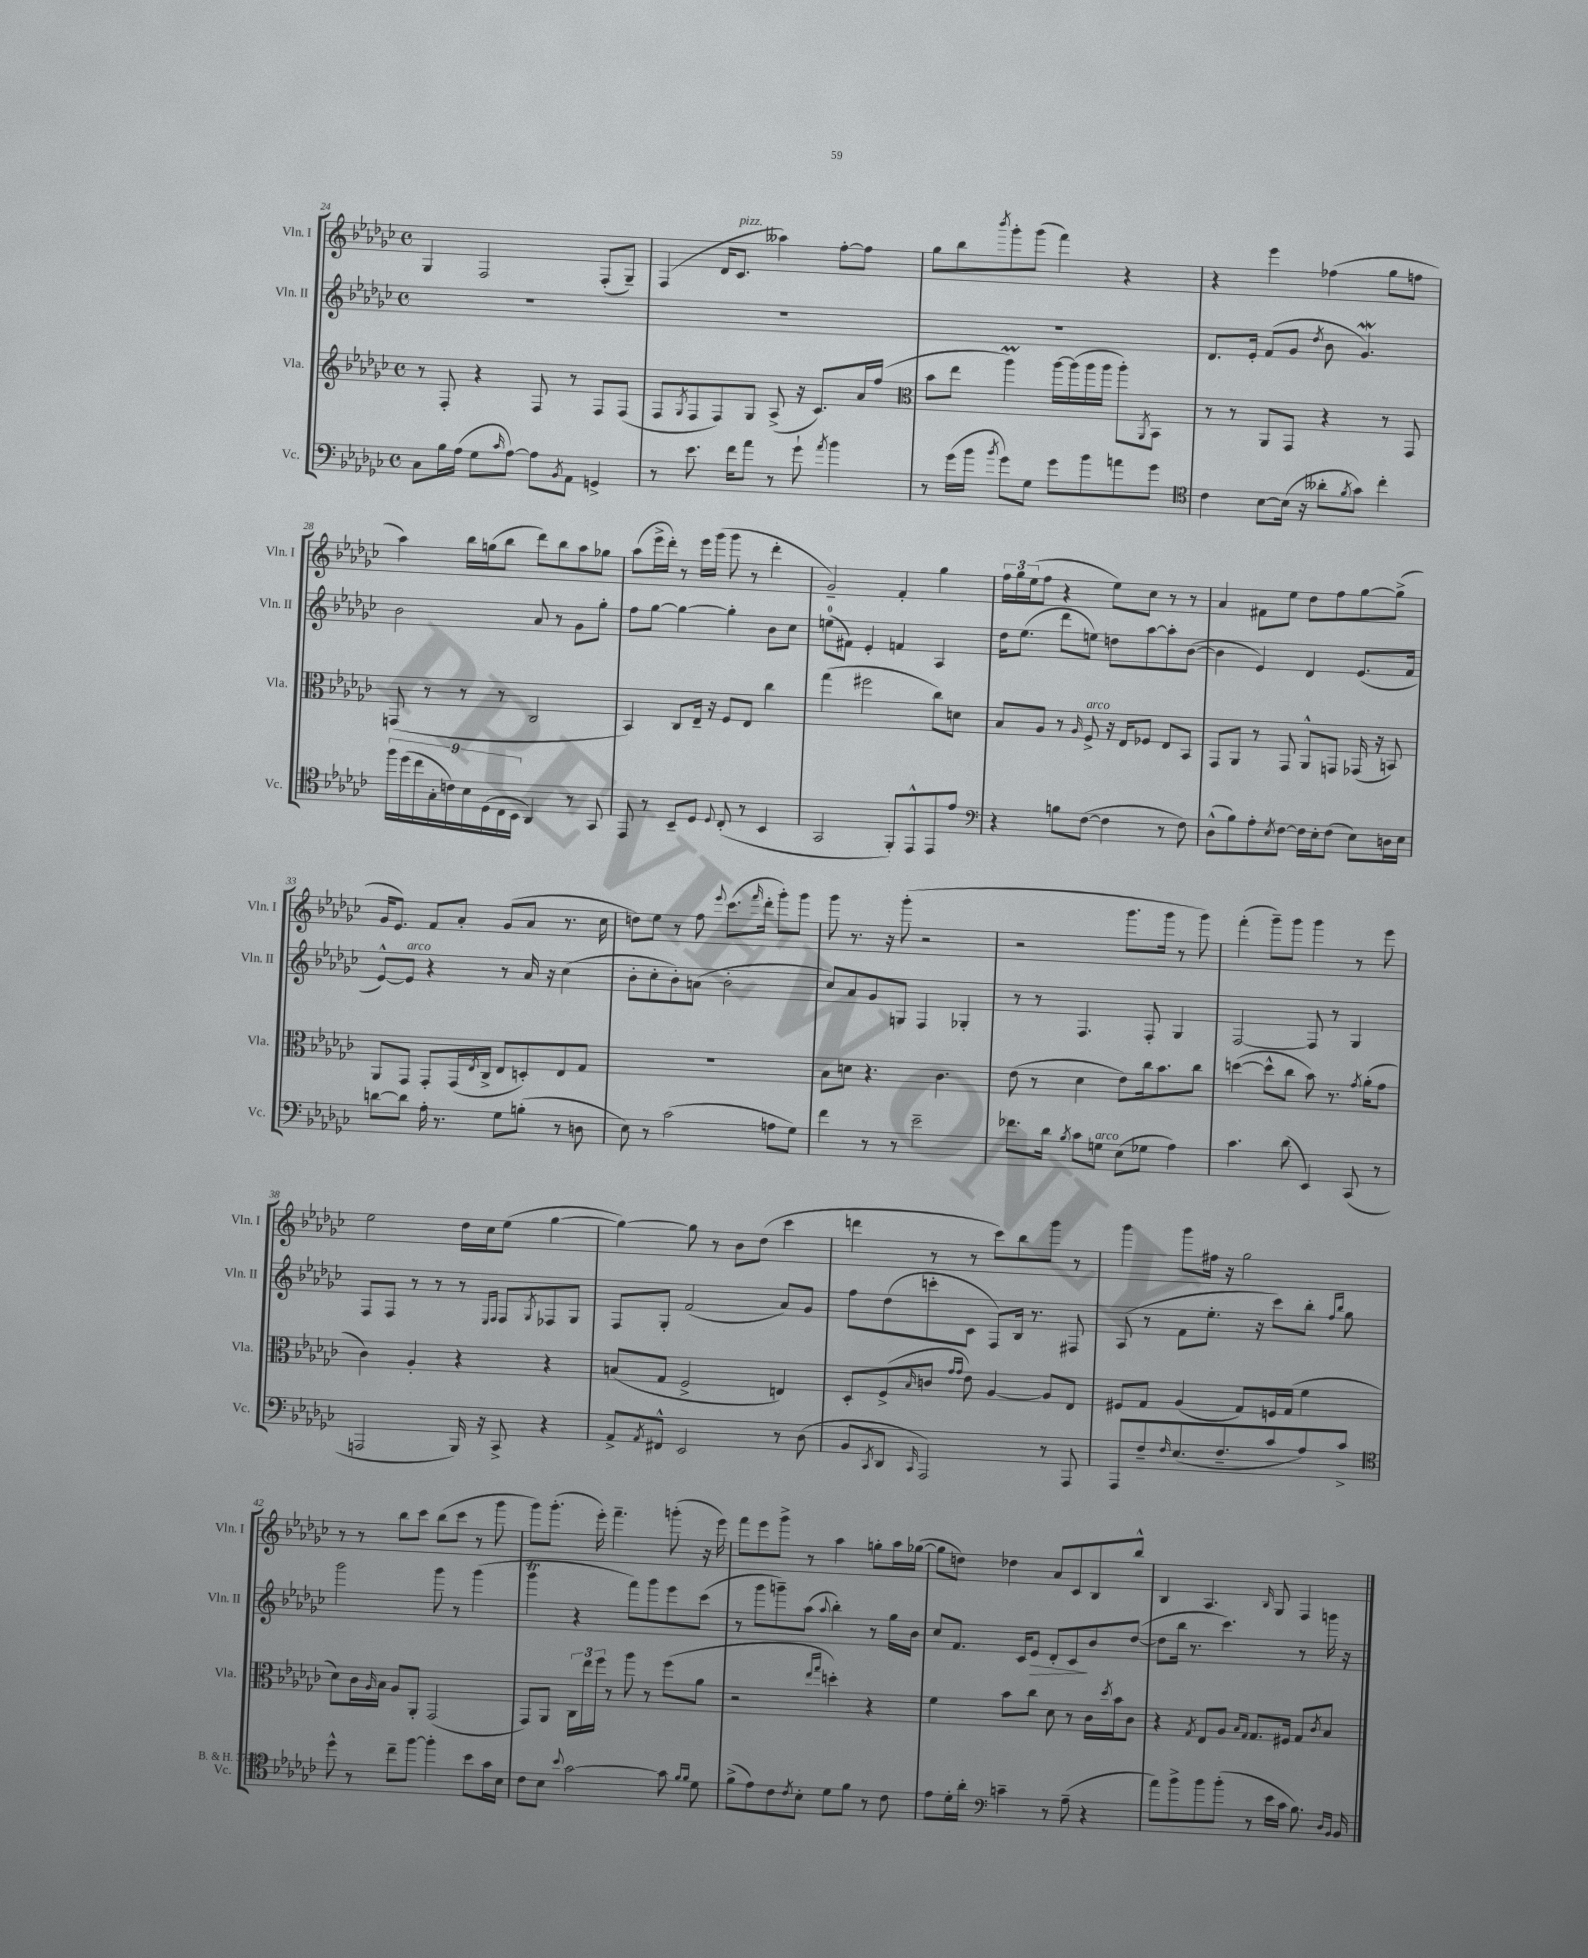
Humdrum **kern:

**kern	**kern	**kern	**kern
*staff4	*staff3	*staff2	*staff1
*clefF4	*clefG2	*clefG2	*clefG2
*k[b-e-a-d-g-c-]	*k[b-e-a-d-g-c-]	*k[b-e-a-d-g-c-]	*k[b-e-a-d-g-c-]
*M4/4	*M4/4	*M4/4	*M4/4
*met(c)	*met(c)	*met(c)	*met(c)
8C-	8r	1r	4G-
16B-	8F'	.	.
(16A-	.	.	.
8G-	4r	.	2F
16qqc-	.	.	.
[8A-)	.	.	.
8A-]	8F	.	.
8qBB-	.	.	.
8AA-	8r	.	.
4GG^	8F	.	(8F'
.	(8F	.	8G-~)
=	=	=	=
8r	8F	1r	(4F
.	8qG-	.	.
8.e-	8F	.	.
.	8F)	.	16d-
16f	.	.	8.c-
8a-	8G-	.	.
8r	(8A-^	.	4aa--)
8g-`	16r	.	.
.	8.c-)	.	.
8qa-	.	.	.
4b-	.	.	[8ff'
.	16a-	.	8ff]
.	(16ff	.	.
=	=	=	=
*	*clefC3	*	*
8r	8b-	1r	8gg-
(16g-	8ee-	.	8bb-
16b-	.	.	.
8qb-	.	.	8qbbb-
8g-)	4aa-)	.	8ggg-'
8G-	.	.	(8ggg-
8g-	[16aa-	.	4fff)
.	(16aa-]	.	.
8b-	16aa-	.	.
.	16aa-	.	.
8a	8aa-')	.	4r
.	8qAA-	.	.
8g-	8BB-	.	.
=	=	=	=
*clefC4	*	*	*
4c-	8r	8.d-	4r
.	8r	.	.
.	.	16e-'	.
[8B-	8AA-	(8f	4eee-
(16B-]	8GG-	8g-	.
16r	.	.	.
.	.	8qdd-	.
8a--'	4r	8b-	(4ff-
8qf	.	.	.
8g-)	.	4.g-)	.
4cc-'	8r	.	8gg-
.	8GG-	.	8ff
=	=	=	=
18ff	(8GG	2b-	4aa-)
(18dd-	.	.	.
18cc-	.	.	.
.	8r	.	.
18G-'	.	.	.
18c)	.	.	.
.	8r	.	16bb-
18B-	.	.	.
.	.	.	(16gg
(18D-	.	.	.
.	8r	.	8bb-
18C-	.	.	.
18BB-	.	.	.
4AA-)	2C-	8a-	8ddd-)
.	.	8r	8bb-
8r	.	8g-	8aa-
8GG-	.	8gg-'	8gg-
=	=	=	=
8EE-	4BB-)	8ff	(8aa-
8r	.	[8gg-	16eee-^
.	.	.	16ddd-')
8BB-~	8C-	4gg-_	8r
8D-	16E-~	.	16eee-
.	16r	.	(16ggg-
8qqD-	.	.	.
(8C-'	8F	4gg-']	8ggg-
8r	8E-	.	8r
4BB-	4cc-	8b-	4ddd-'
.	.	8cc-	.
=	=	=	=
2GG-	(4gg-	(8ee	2g-~)
.	.	8f#)	.
.	2ff#	4e-'	.
8FF')	.	4f	4f'
8EE-^^	.	.	.
8EE-	8cc-)	4A-	4gg-
8e-	8d	.	.
=	=	=	=
*clefF4	*	*	*
4r	8B-	16dd-	24ff
.	.	.	24gg-
.	.	(8.ee-	.
.	.	.	(24ee-
.	8A-	.	8ff
8B	8r	8ddd-	4r
.	16qqA-	.	.
([8F	8F^	8ee)	.
4F]	16r	8dd	8ee-)
.	16E-	.	.
.	8F-	[8aa-	8cc-
8r	8E-	8aa-']	8r
8F)	8BB-	([8b-	8r
=	=	=	=
(8D-^^	8GG-	4b-]	4a-
8B-)	8AA-	.	.
8A-'	8r	4e-)	8f#
8qE-	.	.	.
[8F	8GG-	.	8ee-
16F]	8AA-^^	4d-	8dd-
16E-'	.	.	.
(8F	8GG	.	8ff
8E-)	(16GG-	(8.e-	[8gg-
.	16r	.	.
16D	8BB)	.	(8gg-^]
16E-	.	16f	.
=	=	=	=
[8d	8AA-	[8e-^^)	16g-
.	.	.	8.e-)
8d]	8GG-	8e-]	.
16A-'	8GG-'	4r	8f
8.r	.	.	.
.	(16GG-	.	8a-'
.	8qE-	.	.
.	16C-^	.	.
8G-	8E-	8r	(8g-
(8B'	8D')	16a-	8a-
.	.	16r	.
8r	8E-	(4cc-	8.r
8D	8G-	.	.
.	.	.	16cc-
=	=	=	=
8E-)	1r	8b-'	8dd)
8r	.	8cc-'	8ee-
(2c-	.	8b-')	8r
.	.	(8a	8ff
.	.	.	8qqeee-
.	.	2b-'	(8.ccc-
.	.	.	16qqfff
.	.	.	16ddd-'
8A	.	.	8ggg-')
8G-)	.	.	8ggg-
=	=	=	=
4f	8B-	8cc-)	8ggg-
.	8d	8a-	8.r
8r	4.r	8g-	.
.	.	.	16r
8r	.	8G	(8ggg-'
2e-~	.	4F	2r
.	4.c-	.	.
.	.	4G-'	.
=	=	=	=
8.f-	(8e-	8r	2r
.	8r	8r	.
16d-	.	.	.
8qB-	.	.	.
8c-	4d-	4.F	.
8G	.	.	.
(8E-	8e-)	.	8.ggg-
8G-	16cc-	8F'	.
.	8.b-	.	16ggg-
4A-)	.	4G-	8r
.	8cc-	.	8ggg-)
=	=	=	=
4.c-	([4dd	[2F	(4fff'
.	8dd^^]	.	8ggg-~)
(8d-	8cc-	.	8ggg-
4EE-)	8b-)	8F]	4ggg-
.	8.r	8r	.
(8CC-	.	4G-	8r
.	8qg-	.	.
.	(16a-'	.	.
8r	8g-	.	8eee-
=	=	=	=
2AAA	4c-)	8F	2ee-
.	.	8F	.
.	4A-'	8r	.
.	.	8r	.
16BBB-)	4r	8r	16dd-
16r	.	.	16cc-
.	.	16qqE-	.
.	.	16qqF	.
8CC-^	.	8F	(8ee-
.	.	8qG-	.
4r	4r	8F-	[4gg-
.	.	8G-	.
=	=	=	=
8AA-^	(8B	8F	4gg-_)
8qAA-	.	.	.
8FF#^^	8G-	8G-'	.
2EE-	2F^	(2f	8gg-]
.	.	.	8r
.	.	.	8b-
.	.	.	(8dd-
8r	4E)	8a-)	4ccc-
(8D-	.	8g-	.
=	=	=	=
8BB-	8D-'	8ff	4ddd
8qCC-	.	.	.
8DD-	(8F^	(8dd-	.
16qqCC-	16qqB-	.	.
2AAA-)	8c	8ccc'	8r
.	16qqg-	.	.
.	16qqg-	.	.
.	8e-)	8c-	8r
.	[4A-	8F)	8ccc-)
.	.	16B-	8bb-
.	.	8.r	.
8r	8A-]	.	8ggg-
8AAA-	8E-	8F#	8r
=	=	=	=
8AAA-	8F#	(8A-	4ggg-
8F~	8G-	8r	.
16qqF	.	.	.
(8.E-	(4A-	8f	8ggg-
.	.	8.ee-'	16ff#
8.F~	.	.	16r
.	8G-)	.	2gg-
.	.	16r	.
8c-	16F	8ccc-)	.
.	(16G-	.	.
8A-)	4f	8bb-'	.
.	.	16qqff	.
.	.	16qqbb-	.
8c-^	.	8gg-	.
=	=	=	=
*clefC4	*	*	*
8dd-^^	8d-)	2ggg-	8r
8r	16c-	.	8r
.	16qqA-	.	.
.	16B-	.	.
8cc-~	8A-	.	8bb-
[8ff	8AA-'	.	8ccc-
4ff']	(2GG-	8ggg-	(8bb-
.	.	8r	8ccc-
8b-	.	(4ggg-	8r
16g-	.	.	8ggg-
16B-	.	.	.
=	=	=	=
8c-	8GG-)	4ggg-	8ggg-)
8B-	8AA-	.	(8.ggg-'
8qqb-	.	.	.
[2g-	24C-	4r	.
.	24ee-	.	.
.	.	.	16eee-')
.	24ff	.	.
.	8r	.	4.fff~
.	8aa-	8fff)	.
.	8r	8ggg-	.
8g-]	(8ff	8eee-	(8ggg'
16qqf	.	.	.
16qqf	.	.	.
8d-	8a-	(8ccc-	16r
.	.	.	16eee-)
=	=	=	=
(8f^	2r	8r	8fff
8e-)	.	8ggg-	8eee-
8c-	.	8ggg~)	8ggg-^
8qc-	.	.	.
8B-'	.	(8aa-	8r
.	16qqee-	.	.
.	16qqgg-	8qqaa-	.
8d-	4dd')	4bb-')	4aa-
8f	.	.	.
8r	4r	8r	8gg'
8c-	.	16gg-	16aa-
.	.	16b-	([16gg-
=	=	=	=
8e-	4f	8cc-	8gg-]
16d-'	.	8.f	8dd)
16a-'	.	.	.
*clefF4	*	*	*
4c~	8b-	.	4dd-
.	.	16c-	.
.	8cc-	8e-	.
8r	8d-	8d-'	8a-
(8A-~	8r	8c-	8c-
4r	16c-	8b-	8B-
.	8qdd-	.	.
.	16b-	.	.
.	8c-	([8dd-	8bb-^^
=	=	=	=
8a-)	4r	8dd-]	4B-
8b-^	.	16bb-	.
.	.	8.r	.
.	8qG-	.	.
8b-	8E-	.	4.A-
(8b-'	8A-	4.ccc-)	.
.	16qqB-	.	.
.	16qqG-	.	.
8r	8.G-	.	.
.	.	.	16qqB-
16e-	.	.	8G-
16c-	16F#	.	.
8.B-)	8G-	8r	4F
.	8qc-	.	.
.	8B-	16ggg	.
16qqD-	.	.	.
16qqBB-	.	.	.
16BB-	.	16r	.
==	==	==	==
*-	*-	*-	*-
